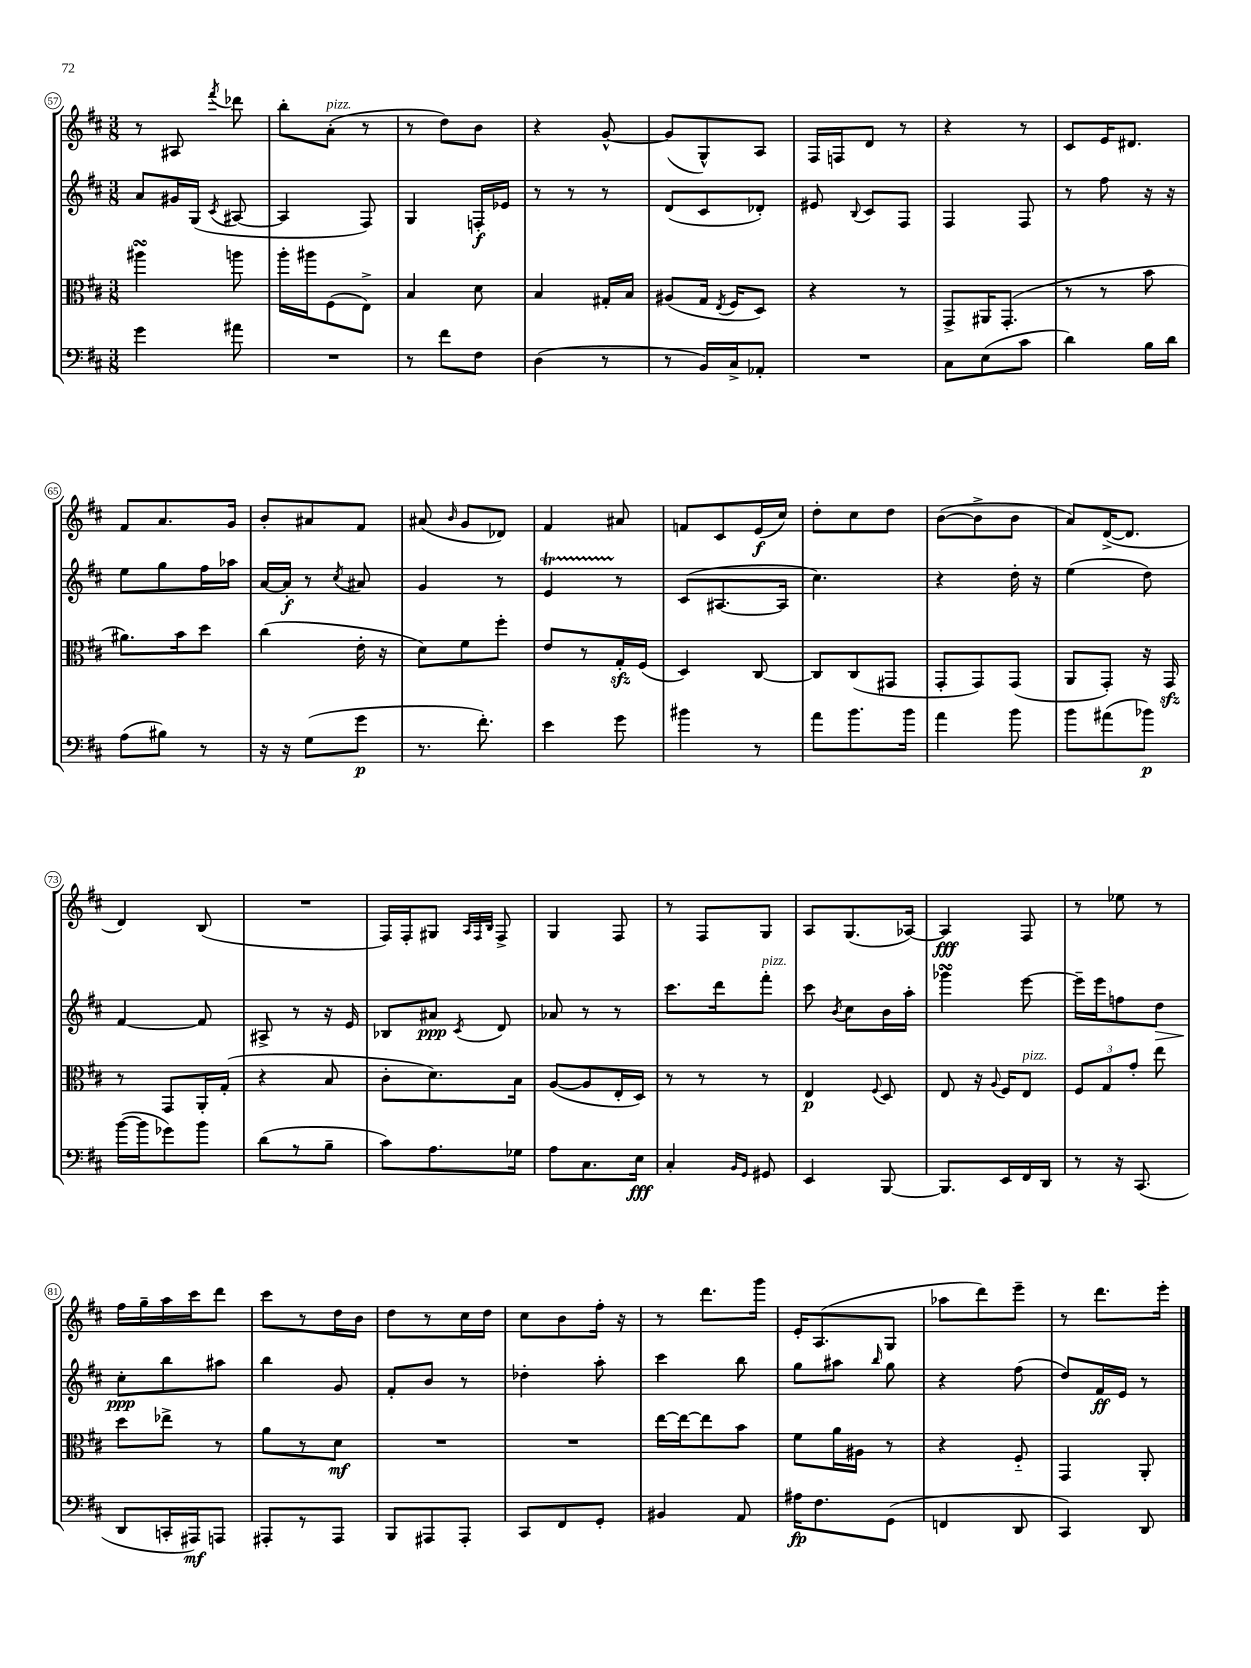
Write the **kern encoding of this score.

**kern	**kern	**kern	**kern
*staff4	*staff3	*staff2	*staff1
*clefF4	*clefC3	*clefG2	*clefG2
*k[f#c#]	*k[f#c#]	*k[f#c#]	*k[f#c#]
*M3/8	*M3/8	*M3/8	*M3/8
4g	4aa#	8a	8r
.	.	16g#	8A#
.	.	(16G	.
.	.	8qc#	8qfff#
8a#	8aa	[8A#	8ddd-
=	=	=	=
4.r	16aa'	4A#]	8bb'
.	16aa#	.	.
.	(8F#	.	(8a'
.	8E^)	8F#)	8r
=	=	=	=
8r	4B	4G	8r
8f#	.	.	8dd)
8F#	8d	16F'	8b
.	.	16e-	.
=	=	=	=
(4D	4B	8r	4r
.	.	8r	.
8r	16G#'	8r	[8g^^
.	16B	.	.
=	=	=	=
8r	(8A#	(8d	(8g]
16BB)	16G	8c#	8G^^)
.	8qE	.	.
16C#^	16F#	.	.
8AA-'	8D)	8d-')	8A
=	=	=	=
4.r	4r	8e#	16F#
.	.	.	16F
.	.	8qqB	.
.	.	8c#	8d
.	8r	8F#	8r
=	=	=	=
8C#	8GG^	4F#	4r
(8E	16AA#	.	.
.	(8.GG'	.	.
8c#	.	8F#	8r
=	=	=	=
4d)	8r	8r	8c#
.	8r	8ff#	16e
.	.	.	8.d#
16B	8b	16r	.
16d	.	16r	.
=	=	=	=
(8A	8.a#)	8ee	8f#
8B#)	.	8gg	8.a
.	16b	.	.
8r	8dd	16ff#	.
.	.	16aa-	16g
=	=	=	=
16r	(4cc#	[16a	8b'
16r	.	16a']	.
(8G	.	8r	8a#
.	.	8qcc#	.
8g	16e'	8a#	8f#
.	16r	.	.
=	=	=	=
8.r	8d)	4g	(8a#
.	.	.	16qqb
.	8f#	.	8g
8.f#')	.	.	.
.	8ff#'	8r	8d-)
=	=	=	=
4e	8e	4e	4f#
.	8r	.	.
8g	16G'	8r	8a#
.	(16F#	.	.
=	=	=	=
4b#	4D)	(8c#	8f
.	.	[8.A#	8c#
8r	[8C#	.	(16e
.	.	16A#]	16cc#)
=	=	=	=
8a	8C#]	4.cc#)	8dd'
8.b	(8C#	.	8cc#
.	8GG#	.	8dd
16b	.	.	.
=	=	=	=
4a	8GG'	4r	([8b
.	8GG)	.	8b^]
8b	(8GG	16dd'	8b
.	.	16r	.
=	=	=	=
8b	8AA	(4ee	8a)
(8a#	8GG')	.	([16d^
.	.	.	8.d]
8b-)	16r	8dd)	.
.	16GG	.	.
=	=	=	=
([16b	8r	[4f#	4d)
16b]	.	.	.
8g-)	8GG	.	.
8b	16AA'	8f#]	(8B
.	(16G'	.	.
=	=	=	=
(8d	4r	8A#^	4.r
8r	.	8r	.
8B~	8B	16r	.
.	.	16e	.
=	=	=	=
8c#)	8c#'	8B-	16F#)
.	.	.	16F#'
8.A	8.d)	8a#	8G#
.	.	.	32qqA
.	.	.	32qqF#
.	.	8qc#	32qqB
.	.	8d	8F#^
16G-	16B	.	.
=	=	=	=
8A	([8A	8a-	4G
8.C#	8A]	8r	.
.	16E'	8r	8F#
16E	16D)	.	.
=	=	=	=
4C#'	8r	8.ccc#	8r
.	8r	.	8F#
.	.	16ddd	.
16qqBB	.	.	.
16qqGG	.	.	.
8GG#	8r	8fff#'	8G
=	=	=	=
4EE	4E	8ccc#	8A
.	.	8qb	.
.	.	8cc#	(8.G
.	8qqF#	.	.
[8BBB	8D	16b	.
.	.	16aa'	[16A-)
=	=	=	=
8.BBB]	8E	4ggg-	4A-]
.	16r	.	.
.	8qqA	.	.
16EE	16F#	.	.
16FF#	8E	[8eee	8F#
16DD	.	.	.
=	=	=	=
8r	12F#	16eee~]	8r
.	.	16eee	.
.	12G	.	.
16r	.	8ff	8ee-
.	12g'	.	.
(8.CC#	.	.	.
.	8ee	8dd	8r
=	=	=	=
8DD	8dd	8cc#'	16ff#
.	.	.	16gg~
16CC'	8ee-^	8bb	16aa
16AAA#)	.	.	16ccc#
8AAA	8r	8aa#	8ddd
=	=	=	=
8AAA#'	8a	4bb	8ccc#
8r	8r	.	8r
8AAA#	8d	8g	16dd
.	.	.	16b
=	=	=	=
8BBB	4.r	8f#'	8dd
8AAA#	.	8b	8r
8AAA#'	.	8r	16cc#
.	.	.	16dd
=	=	=	=
8CC#	4.r	4dd-'	8cc#
8FF#	.	.	8b
8GG'	.	8aa'	16ff#'
.	.	.	16r
=	=	=	=
4BB#	[16ee	4ccc#	8r
.	16ee_	.	.
.	8ee]	.	8.ddd
8AA	8b	8bb	.
.	.	.	16ggg
=	=	=	=
16A#	8f#	8gg	16e'
8.F#	.	.	(8.A
.	16a	8aa#	.
.	16A#	.	.
.	.	16qqbb	.
(8GG	8r	8gg	8G
=	=	=	=
4FF	4r	4r	8aa-
.	.	.	8ddd)
8DD	8F#'~	(8ff#	8eee~
=	=	=	=
4CC#)	4GG	8dd)	8r
.	.	16f#	8.ddd
.	.	16e	.
8DD	8AA'	8r	.
.	.	.	16eee'
==	==	==	==
*-	*-	*-	*-
